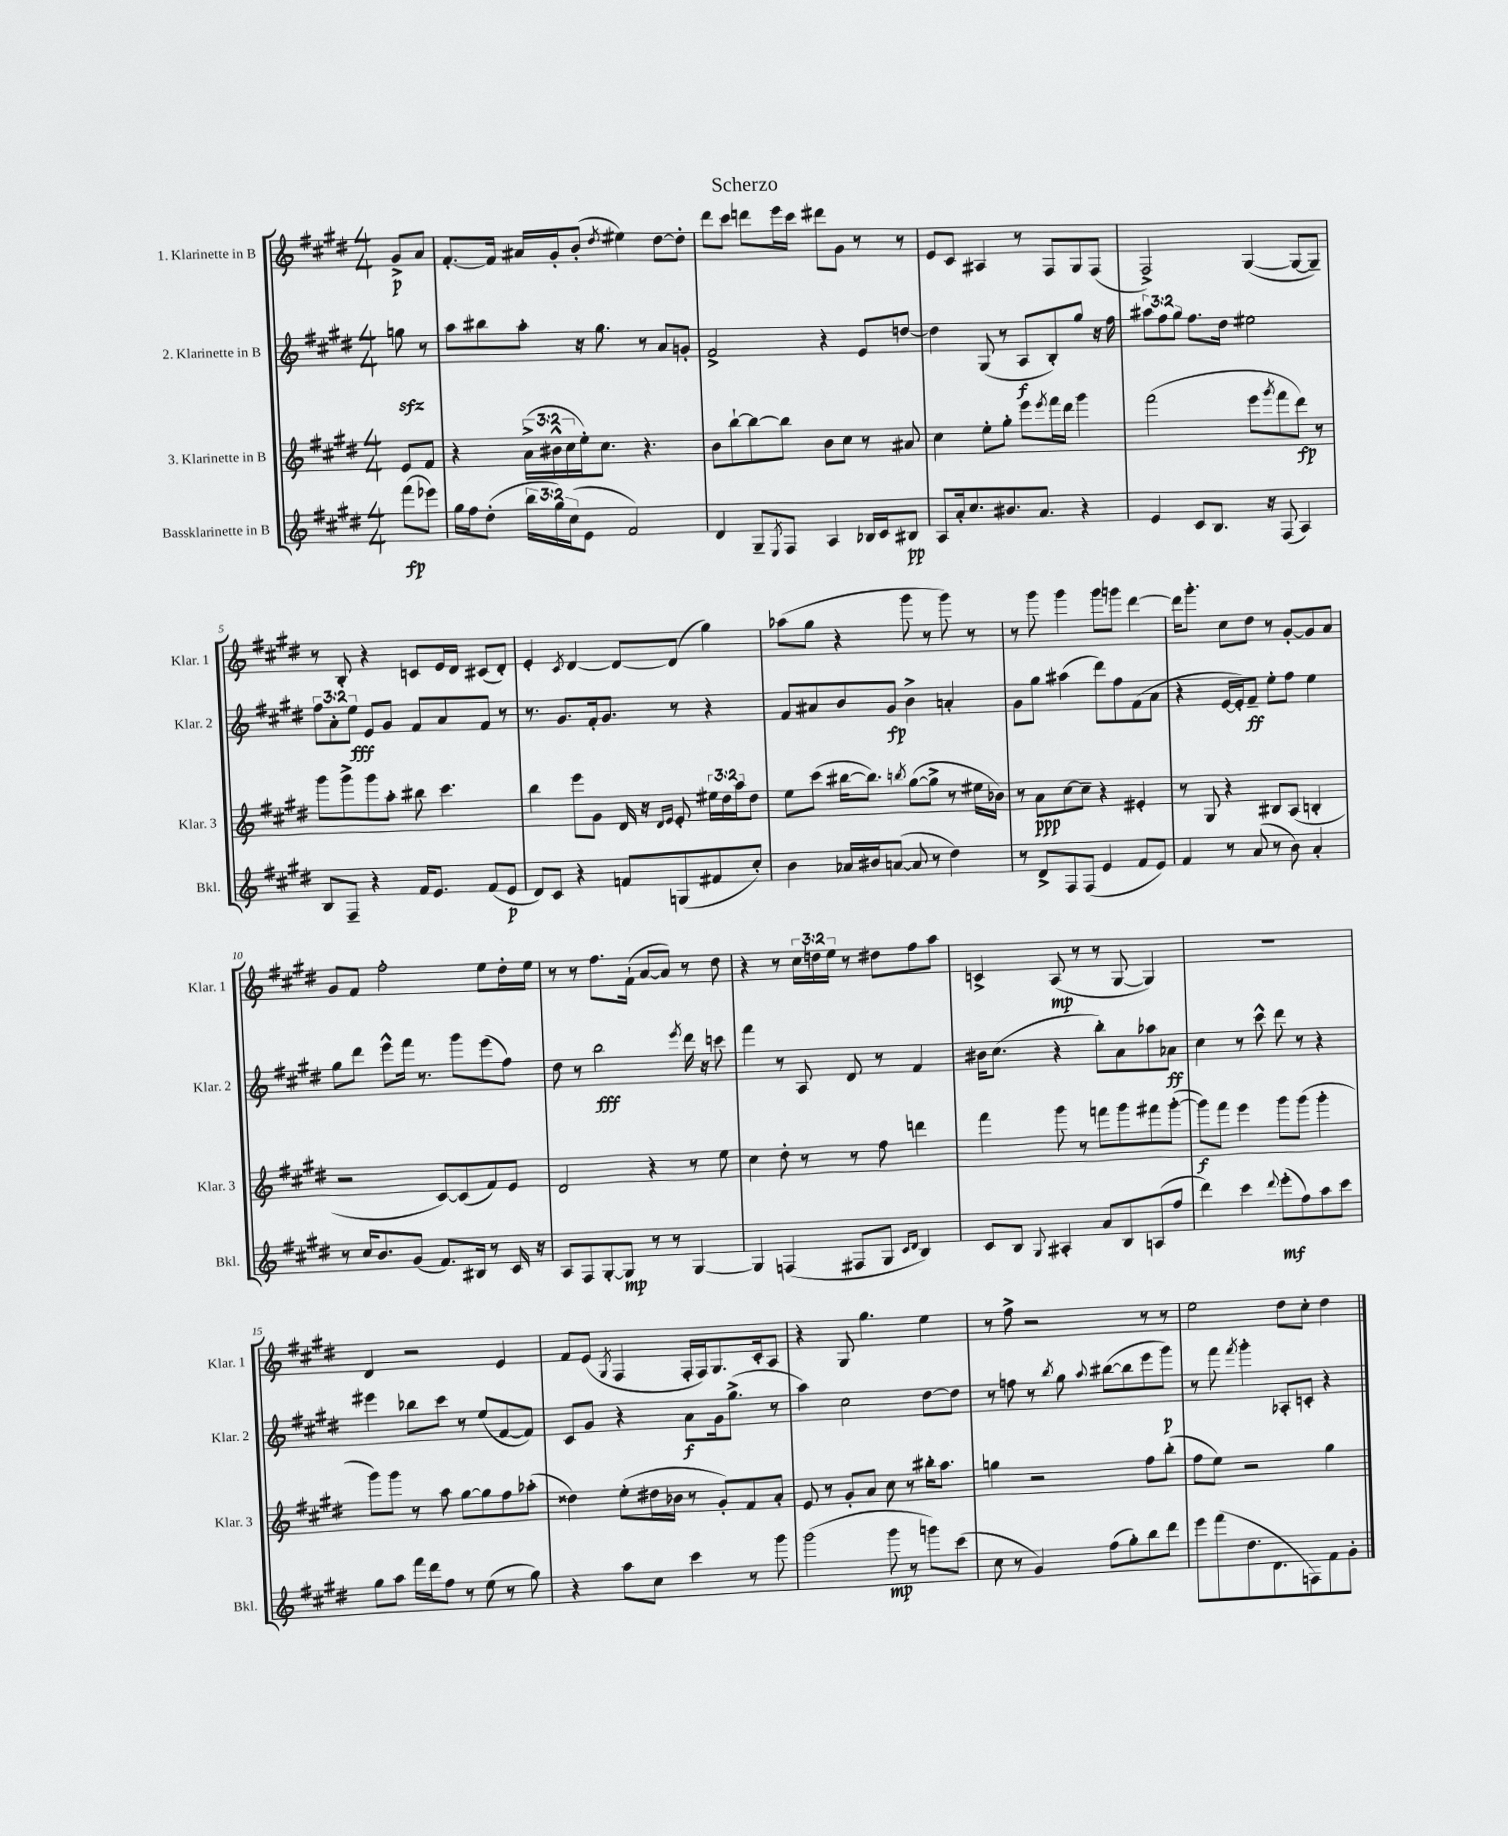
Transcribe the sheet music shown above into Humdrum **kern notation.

**kern	**kern	**kern	**kern
*staff4	*staff3	*staff2	*staff1
*clefG2	*clefG2	*clefG2	*clefG2
*k[f#c#g#d#]	*k[f#c#g#d#]	*k[f#c#g#d#]	*k[f#c#g#d#]
*M4/4	*M4/4	*M4/4	*M4/4
(8fff#	8e	8gg	8g#^
8eee-)	8f#	8r	8a
=	=	=	=
16gg#	4r	8aa	[8.f#'
16ff#	.	.	.
(8dd#'	.	8bb#	.
.	.	.	16f#]
24bb	(24a^	8aa'	16a#
24gg#)	24b#^^	.	.
.	.	.	16g#'
(24cc#	24cc#	.	.
8e	16ee')	16r	(8b'
.	8.cc#	8.gg#	.
.	.	.	8qdd#
2f#)	.	.	4ee#)
.	4.r	8r	.
.	.	8a	[8dd#
.	.	8g'	8dd#']
=	=	=	=
4d#	8b	2f#^	8ddd#
.	[8bb`	.	8ccc#
8G#~	8bb_	.	8ddd
8qE	.	.	.
8F#	8bb]	.	16eee
.	.	.	16ccc#
4A	8b	4r	8ddd#
.	8cc#	.	8g#
16B-	8r	8e	8r
16c#	.	.	.
8B#	8a#	[8dd	8r
=	=	=	=
8A	4cc#	4dd]	8e
16a'	.	.	8c#
8.cc#	.	.	.
.	8ee'	(8G#	4A#
8.b#	8gg#'	8r	.
.	8eee	8A	8r
8.a	.	.	.
.	8qeee	.	.
.	16fff#	8B')	8F#
.	16ddd#	.	.
4r	4ggg#	8gg#	8G#
.	.	16r	(8F#
.	.	16ff#	.
=	=	=	=
4e	(2fff#	12aa#	2F#^)
.	.	12ff#	.
.	.	12gg#	.
8c#	.	8.ff#	.
8.B	.	.	.
.	.	16dd#	.
.	8eee	2ee#	([4G#
16r	.	.	.
.	8qggg#	.	.
(8F#	8fff#	.	.
4A)	8ddd#)	.	8G#_
.	8r	.	8G#~])
=	=	=	=
8B	8ggg#	12ff#	8r
.	.	12a'	.
8F#~	8ggg#^	.	8B'
.	.	12ee	.
4r	8ggg#	8e	4r
.	8aa'	8g#	.
16f#	8bb#	8f#	8c
8.e	.	.	.
.	4.ccc#	8a	16e
.	.	.	16d#
(8f#	.	8f#	(8c#
8e	.	8r	8d#')
=	=	=	=
8d#)	4bb	8.r	4e'
8c#	.	.	.
.	.	8.g#	.
.	.	.	8qc#
4r	8eee	.	[4d#
.	8g#	16f#'	.
.	.	8.g#	.
8f	16d#	.	8d#_
.	16r	.	.
.	16qqd#	.	.
.	16qqe	.	.
(8G	8e'	8r	(8d#]
8f#	24ee#	4r	4gg#)
.	24dd#	.	.
.	24aa	.	.
8cc#')	8dd#	.	.
=	=	=	=
4b	8ee	8f#	(8aa-
.	(8ccc#	8a#	8gg#
16a-	[16bb#	8b	4r
16b#	8.bb#])	.	.
([8a	.	8g#	.
.	8qbb	.	.
8a]	([8gg#	4b^	8ggg#
8r	8gg#^]	.	8r
4dd#)	8r	4a'	8ggg#)
.	16ee#	.	8r
.	16b-)	.	.
=	=	=	=
8r	8r	8g#	8r
8d#^	8a	8gg#	8ggg#
8F#	[8cc#	(4aa#	4ggg#
(8F#	8cc#~]	.	.
4e	4r	8ddd#)	8ggg#
.	.	8ff#	8ggg
8f#	4e#'	(8f#	[4ddd#
8e)	.	8a	.
=	=	=	=
4f#	8r	4r	16ddd#]
.	.	.	8.ggg#'
.	8G#	.	.
8r	4r	[16e	8cc#
.	.	16e'])	.
(8a	.	8f#~	8dd#
8r	8B#	8ee'	8r
8b)	(8A	8ff#	[8g#'
4a'	4B'	4ee	8g#]
.	.	.	8a
=	=	=	=
8r	2r	8gg#	8g#
16cc#	.	8ddd#	8f#
8.b	.	.	.
.	.	8eee^^	2ff#'
(8g#	.	16fff#	.
.	.	8.r	.
8.f#)	[8c#)	.	.
.	(8c#]	8ggg#	.
16B#	.	.	.
8r	8f#)	(8eee	8ee
16c#	8e	8ff#)	16dd#'
16r	.	.	16ee
=	=	=	=
8A	2d#	8dd#	8r
8F#	.	8r	8r
[8G#'	.	2bb	8.ff#
8G#]	.	.	.
.	.	.	(16f#`
8r	4r	.	[8a
8r	.	.	8a])
.	.	8qeee	.
[4G#	8r	16ddd#	8r
.	.	16r	.
.	8ee	8ccc	8dd#
=	=	=	=
4G#]	4cc#	4fff#	4r
(4F	8dd#'	8r	8r
.	8r	8A	24cc#
.	.	.	24dd
.	.	.	24ee
8F#	8r	8d#	8r
8G#	8ff#	8r	8dd#
16qqc#	.	.	.
16qqd#	.	.	.
4B)	4ddd	4f#	8ff#
.	.	.	8aa
=	=	=	=
8c#	4fff#	16b#	4c^
.	.	(8.cc#	.
8B	.	.	.
8qqG#	.	.	.
4A#'	8ggg#	4r	(8A
.	8r	.	8r
8a	8fff	8bb')	8r
8B	8ggg#	8a	[8G#
(8A	8fff#	8aa-	4G#])
8ff#	([8ggg#'	8a-	.
=	=	=	=
4ddd#)	8ggg#])	4cc#	1r
.	8fff#	.	.
4ccc#	4eee	8r	.
.	.	8ccc#^^	.
8qqddd#	.	.	.
(8eee'	8ggg#	8ddd#	.
8ff#)	(8ggg#	8r	.
8aa	4ggg#'	4r	.
8ccc#	.	.	.
=	=	=	=
8gg#	8ggg#)	4eee#	4d#
8aa	8ggg#	.	.
16fff#	8r	8bb-	2r
16ddd#	.	.	.
8ff#	8aa	8ccc#	.
8r	[8gg#	8r	.
(8ee	8gg#]	(8ee	.
8r	8ff#	[8f#	4e
8gg#)	(8aa-'	8f#])	.
=	=	=	=
4r	4dd##)	8c#	8f#
.	.	8g#	(8e
.	.	.	8qG#
8aa	(8ee'	4r	4F#
8cc#	16dd#	.	.
.	16b-	.	.
4ccc#	8r	8a	16F#'
.	.	.	16F#)
.	8g#')	16g#	8.G#
.	.	(8.gg#^	.
8r	8f#	.	.
.	.	.	16c#'
8ggg#	8a'	8r	8A
=	=	=	=
(2ggg#	8e	4aa)	4r
.	8r	.	.
.	8g#'	2cc#	8G#
.	8a	.	4.gg#
8ggg#	8cc#	.	.
8r	8r	.	.
8ggg)	16bb#'	[8dd#	4ee
.	8.aa	.	.
(8ccc#	.	8dd#]	.
=	=	=	=
8cc#	4gg	8r	8r
8r	.	8ff	8ff#^
4g#)	2r	8r	2r
.	.	8qbb	.
.	.	8gg#	.
.	.	8qqaa	.
(8ff#	.	([8bb#	.
8gg#')	.	8bb#]	.
8bb	8ff#	8eee	8r
8ddd#	(8bb'	8ggg#)	8r
=	=	=	=
8eee	8ff#	8r	2ee
(8fff#	8ee)	8fff#	.
.	.	8qfff#	.
8.dd#	2r	4ggg#'	.
8.d#	.	.	.
.	.	8A-'	8dd#
8F)	.	8c'	8cc#'
8f#	4gg#	4r	4dd#
8g#'	.	.	.
==	==	==	==
*-	*-	*-	*-
